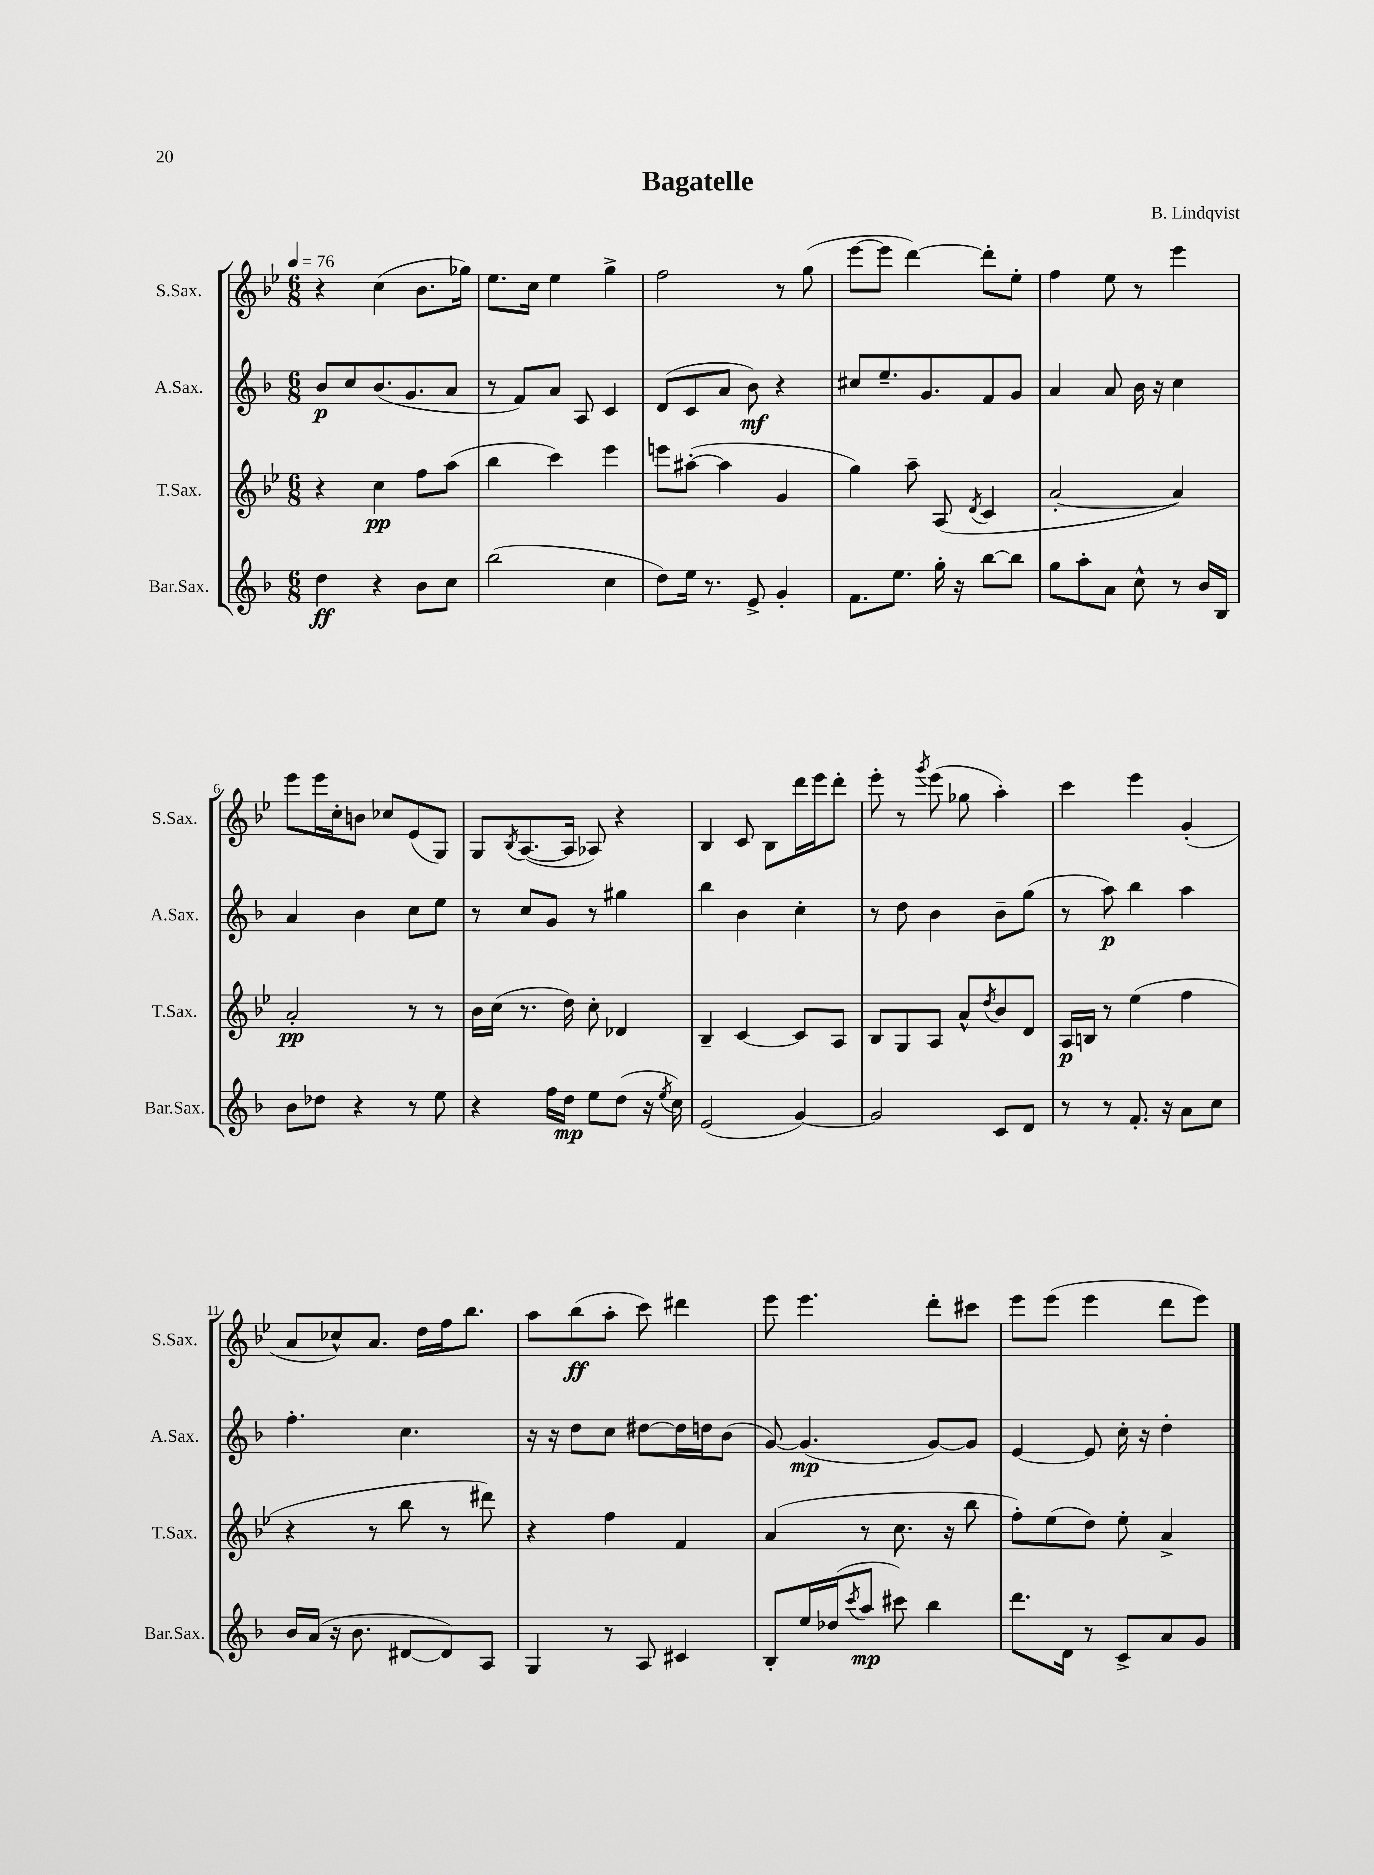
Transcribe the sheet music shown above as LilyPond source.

\header { title = "Bagatelle" composer = "B. Lindqvist" }
<<
\new StaffGroup <<
\new Staff = "s0" \with { instrumentName = "S.Sax." shortInstrumentName = "S.Sax." } {
    \clef treble \key bes \major \numericTimeSignature \time 6/8 \tempo 4 = 76
    r4 c''4( bes'8. ges''16) |
    ees''8. c''16 ees''4 g''4-> |
    f''2 r8 g''8( |
    ees'''8~ ees'''8 d'''4~) d'''8-. ees''8-. |
    f''4 ees''8 r8 ees'''4 |
    ees'''8 ees'''16 c''16-. b'8 ces''8 ees'8( g8) |
    g8 \acciaccatura { bes8 } a8.~( a16 aes8) r4 |
    bes4 c'8 bes8 d'''16 ees'''16 d'''8-. |
    ees'''8-. r8 \acciaccatura { g'''8 } ees'''8( ges''8 a''4-.) |
    c'''4 ees'''4 g'4-.( |
    a'8 ces''8-^) a'8. d''16 f''16 bes''8. |
    a''8 bes''8\ff( a''8-. c'''8) dis'''4 |
    ees'''8 ees'''4. d'''8-. cis'''8 |
    ees'''8 ees'''8( ees'''4 d'''8 ees'''8) \bar "|." |
}
\new Staff = "s1" \with { instrumentName = "A.Sax." shortInstrumentName = "A.Sax." } {
    \clef treble \key f \major \numericTimeSignature \time 6/8
    bes'8\p c''8 bes'8.( g'8. a'8 |
    r8 f'8) a'8 a8 c'4 |
    d'8( c'8 a'8 bes'8\mf) r4 |
    cis''8 e''8.-- g'8. f'8 g'8 |
    a'4 a'8 bes'16 r16 c''4 |
    a'4 bes'4 c''8 e''8 |
    r8 c''8 g'8 r8 gis''4 |
    bes''4 bes'4 c''4-. |
    r8 d''8 bes'4 bes'8-- g''8( |
    r8 a''8\p) bes''4 a''4 |
    f''4.-. c''4. |
    r16 r16 d''8 c''8 dis''8~ dis''16 d''16 bes'8( |
    g'8~) g'4.\mp( g'8~) g'8 |
    e'4~ e'8 c''16-. r16 d''4-. \bar "|." |
}
\new Staff = "s2" \with { instrumentName = "T.Sax." shortInstrumentName = "T.Sax." } {
    \clef treble \key bes \major \numericTimeSignature \time 6/8
    r4 c''4\pp f''8 a''8( |
    bes''4 c'''4) ees'''4 |
    e'''8 ais''8~-.( ais''4 g'4 |
    g''4) a''8-- a8( \acciaccatura { d'8 } c'4 |
    a'2~-. a'4) |
    a'2-.\pp r8 r8 |
    bes'16 c''16( r8. d''16) c''8-. des'4 |
    bes4-- c'4~ c'8 a8 |
    bes8 g8 a8 a'8-^ \acciaccatura { d''8 } bes'8 d'8 |
    a16\p b16 r8 ees''4( f''4 |
    r4 r8 bes''8 r8 dis'''8) |
    r4 f''4 f'4 |
    a'4( r8 c''8. r16 bes''8 |
    f''8-.) ees''8( d''8) ees''8-. a'4-> \bar "|." |
}
\new Staff = "s3" \with { instrumentName = "Bar.Sax." shortInstrumentName = "Bar.Sax." } {
    \clef treble \key f \major \numericTimeSignature \time 6/8
    d''4\ff r4 bes'8 c''8 |
    bes''2( c''4 |
    d''8) e''16 r8. e'8-> g'4-. |
    f'8. e''8. g''16-. r16 bes''8~ bes''8 |
    g''8 a''8-. a'8 c''8-^ r8 bes'16 bes16 |
    bes'8 des''8 r4 r8 e''8 |
    r4 f''16 d''16\mp e''8 d''8( r16 \acciaccatura { e''8 } c''16) |
    e'2( g'4~) |
    g'2 c'8 d'8 |
    r8 r8 f'8.-. r16 a'8 c''8 |
    bes'16 a'16( r16 bes'8. dis'8~ dis'8) a8 |
    g4 r8 a8 cis'4 |
    bes8-. e''16 des''16( \acciaccatura { c'''8 } a''8\mp cis'''8) bes''4 |
    d'''8. d'16 r8 c'8-> a'8 g'8 \bar "|." |
}
>>
>>
